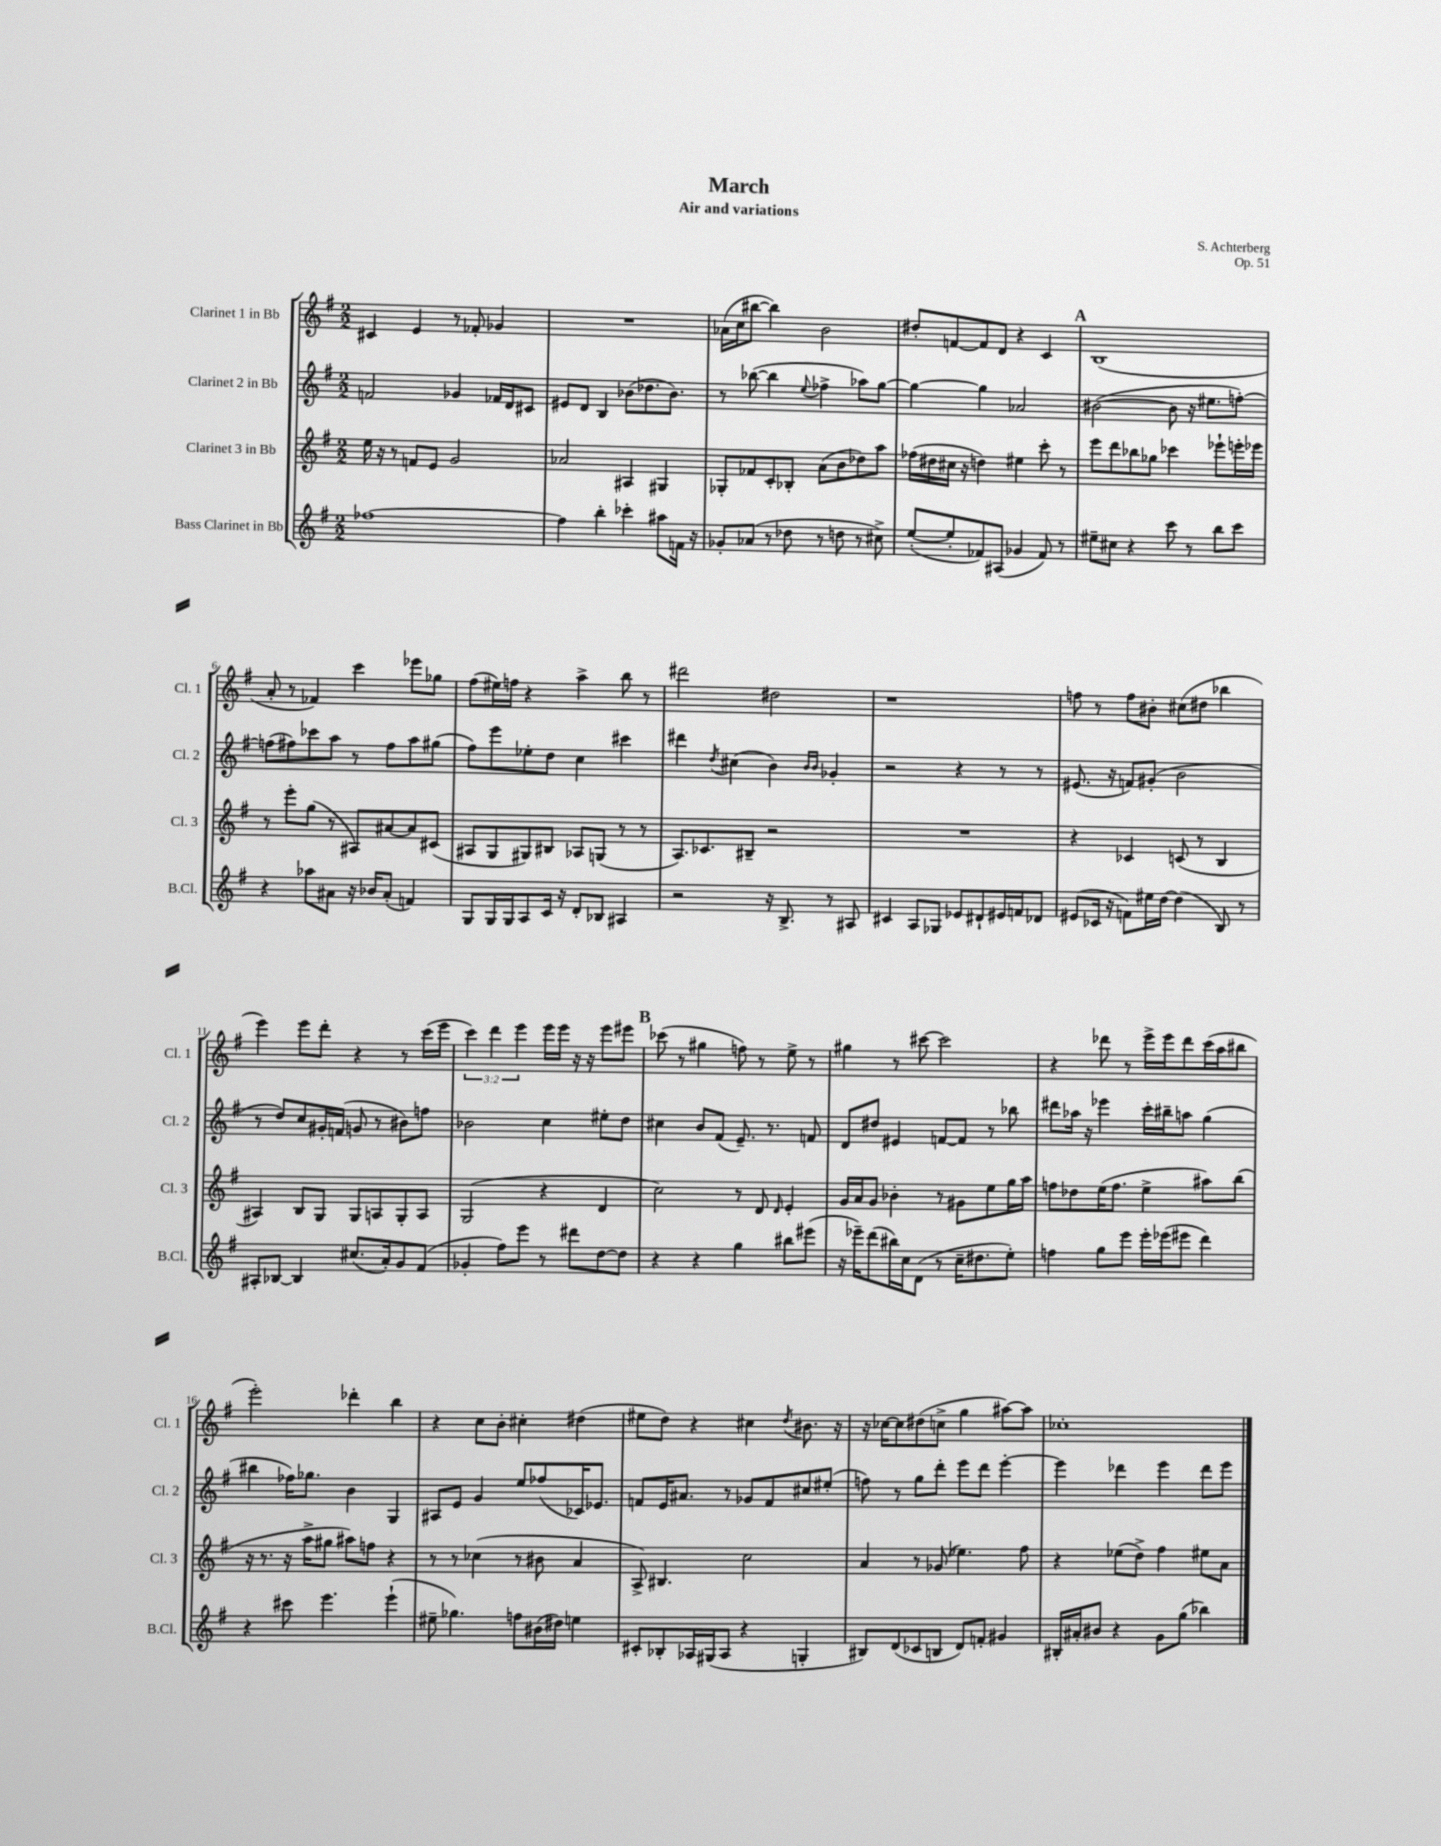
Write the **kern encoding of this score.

**kern	**kern	**kern	**kern
*staff4	*staff3	*staff2	*staff1
*clefG2	*clefG2	*clefG2	*clefG2
*k[f#]	*k[f#]	*k[f#]	*k[f#]
*M2/2	*M2/2	*M2/2	*M2/2
[1ff-	16ee	2f	4c#
.	16r	.	.
.	8r	.	.
.	8f	.	4e
.	8e	.	.
.	2g	4g-	8r
.	.	.	8f-'
.	.	16f-	4g-
.	.	16d	.
.	.	8c#	.
=	=	=	=
4ff-]	2a-	8e#	1r
.	.	8d	.
4bb'	.	4B	.
4ccc-'	4A#	(8b-	.
.	.	8.dd-	.
8aa#	4G#	.	.
.	.	8.b-)	.
16f	.	.	.
16r	.	.	.
=	=	=	=
8g-'	8G-'	8r	(16a-
.	.	.	16cc
(8a-	8f-	([8bb-	[8bb#
8r	8c'	4bb-]	4bb#])
8dd-	8B-'	.	.
.	.	8qqee	.
8r	(8a	4ff-^	2b
8dd	8b	.	.
8r	8dd-)	8aa-)	.
8cc#^)	8aa	[8gg	.
=	=	=	=
([8ee'	(16ff-	4gg_	8dd#'
.	16dd#	.	.
8ee']	16cc#	.	[8f
.	16r	.	.
8f-)	4dd)	4gg]	8f]
(8A#	.	.	8d
4g-	4ee#	2a-	4r
8f-)	8ccc'	.	4c
8r	8r	.	.
=	=	=	=
8ee#~	8eee	([2b#	(1B
8cc#	8ddd	.	.
4r	8bb-	.	.
.	8gg-	.	.
8ccc	4ccc-	8b#]	.
8r	.	16r	.
.	.	8.ee#	.
8bb	8eee-`	.	.
8ccc	16eee'	[8ff')	.
.	16eee-	.	.
=	=	=	=
4r	8r	(8ff]	8a'
.	8eee'	8ff#)	8r
8aa-	(8gg	8ccc-	4f-)
8a#	8r	8aa	.
16r	8A#)	8r	4ccc
16b-	.	.	.
(8a#'	[8a#	8ff#	.
4f)	8a#]	8aa	8eee-
.	(8c#	(8gg#	8gg-
=	=	=	=
8G	8A#	8ff#)	(8ff#
16G	8G	8eee	16ee#)
16G	.	.	16ff
8A	8G#)	8ee-'	4r
16c	8B#	8dd	.
16r	.	.	.
8d'	8A-	4cc	4aa^
8B-	(8G	.	.
4A#	8r	4ccc#	8bb
.	8r	.	8r
=	=	=	=
2r	8.A)	4ddd#	2ddd#
.	8.c-	.	.
.	.	8qdd	.
.	.	(4cc#	.
.	8B#~	.	.
16r	2r	4b)	2dd#
8.B^	.	.	.
.	.	16qqb	.
.	.	16qqb	.
8r	.	4g-'	.
8A#	.	.	.
=	=	=	=
4c#	1r	2r	1r
8A	.	.	.
8G-	.	.	.
8e-	.	4r	.
8d#`	.	.	.
16e#	.	8r	.
16f	.	.	.
8d-	.	8r	.
=	=	=	=
(8e#	4r	(8.e#	8ff
16c-	.	.	8r
16r	.	16r	.
8f)	4c-	8f)	8ff
16ee#	.	(8g#'	8b#'
[16dd	.	.	.
(4dd]	(8c	2b	(8cc#
.	8r	.	8dd#
8B)	4B	.	4bb-
8r	.	.	.
=	=	=	=
8A#'	4A#)	8r	4eee)
[8B-	.	8dd)	.
4B-]	8B	8cc	8eee
.	8G	16g#'	8ddd'
.	.	(16f	.
(8.cc#	8G	8g	4r
.	8A	8r	.
16a')	.	.	.
8g	8G'	8b#)	8r
(8f#	8A	8ff	(16ccc
.	.	.	16eee
=	=	=	=
4g-'	(2G	2b-	6ccc)
.	.	.	6ddd
8ff#)	.	.	.
.	.	.	6eee
8eee	.	.	.
8r	4r	4cc	16eee
.	.	.	16eee
8ddd#	.	.	16r
.	.	.	16r
[8dd	4d	8ee#'	8eee
8dd]	.	8dd	8eee#
=	=	=	=
4r	2cc)	4cc#	(8ccc-
.	.	.	8r
4r	.	8b	4gg#
.	.	(8f#	.
4gg	8r	8.e~)	8ff)
.	8d	.	8r
.	.	8.r	.
.	16qqd	.	.
8bb#	4e'	.	8ee^
(8eee#	.	8f	8r
=	=	=	=
16r	16g	8d	4gg#
16eee-~)	16a	.	.
(8ddd	8g	8dd#	.
16bb#)	4b-'	4e#	8r
16cc	.	.	.
(8d	.	.	[8ccc#
8r	8r	[8f	2ccc#]
16cc~	8g#	8f]	.
8.dd#	.	.	.
.	8ee	8r	.
8ee')	16gg	8bb-	.
.	16aa	.	.
=	=	=	=
4ff	8ff	8ddd#	4r
.	8dd-	16aa-	.
.	.	16r	.
8gg	(16ee	4eee-	8ddd-
.	8.ff	.	.
8eee	.	.	8r
16eee'	4ee^	16ccc'	16eee^
(16eee-	.	16bb#~	16eee
8eee#	.	8aa	8ddd-
4ddd)	8aa#)	(4gg	(16ccc
.	.	.	16aa
.	(8bb	.	8bb#
=	=	=	=
4r	16r	4bb#	2eee')
.	8.r	.	.
8ccc#	16r	16ff-)	.
.	16aa^	8.gg-	.
4.eee	8gg#	.	.
.	8aa#)	4b	4ddd-'
.	8ff	.	.
(4eee`	4r	4G	4bb
=	=	=	=
8ee#~	8r	8A#	4r
4.gg-)	8r	8e	.
.	(4cc-	4g	8cc
.	.	.	8b'
8ff	8r	8ee	4cc#'
(16b#	8b#	(8ff-	.
16dd#)	.	.	.
4ee	4a	16c-)	(4dd#
.	.	8.e-	.
=	=	=	=
8c#'	8A^)	8f	8ee#
8B-'	4.B#	16e	8dd)
.	.	8.a#	.
16A-	.	.	4r
(16G#	.	.	.
8A-	.	8r	.
4r	2cc	8g-	4cc#
.	.	8f	.
.	.	.	8qdd
4G'	.	8cc#	8.b#
.	.	(8ee#'	.
.	.	.	16r
=	=	=	=
8B#)	4a	8ff)	16r
.	.	.	[16cc-
(8d	.	8r	8cc-]
8c-	8r	8gg	(8dd#
8B	(8g-	8ddd'	8cc^
8d)	4.ee-)	8eee	4gg
8f'	.	8ddd	.
4g#	.	[4eee'	[8aa#)
.	8ff#	.	8aa#]
=	=	=	=
16B#'	4r	4eee]	1cc-'
16a#'	.	.	.
8b#	.	.	.
4r	(8ee-	4ddd-	.
.	8dd^)	.	.
8g	4ff#	4eee	.
(8gg	.	.	.
4bb-)	8ee#	8ddd-	.
.	8a	8eee	.
==	==	==	==
*-	*-	*-	*-
